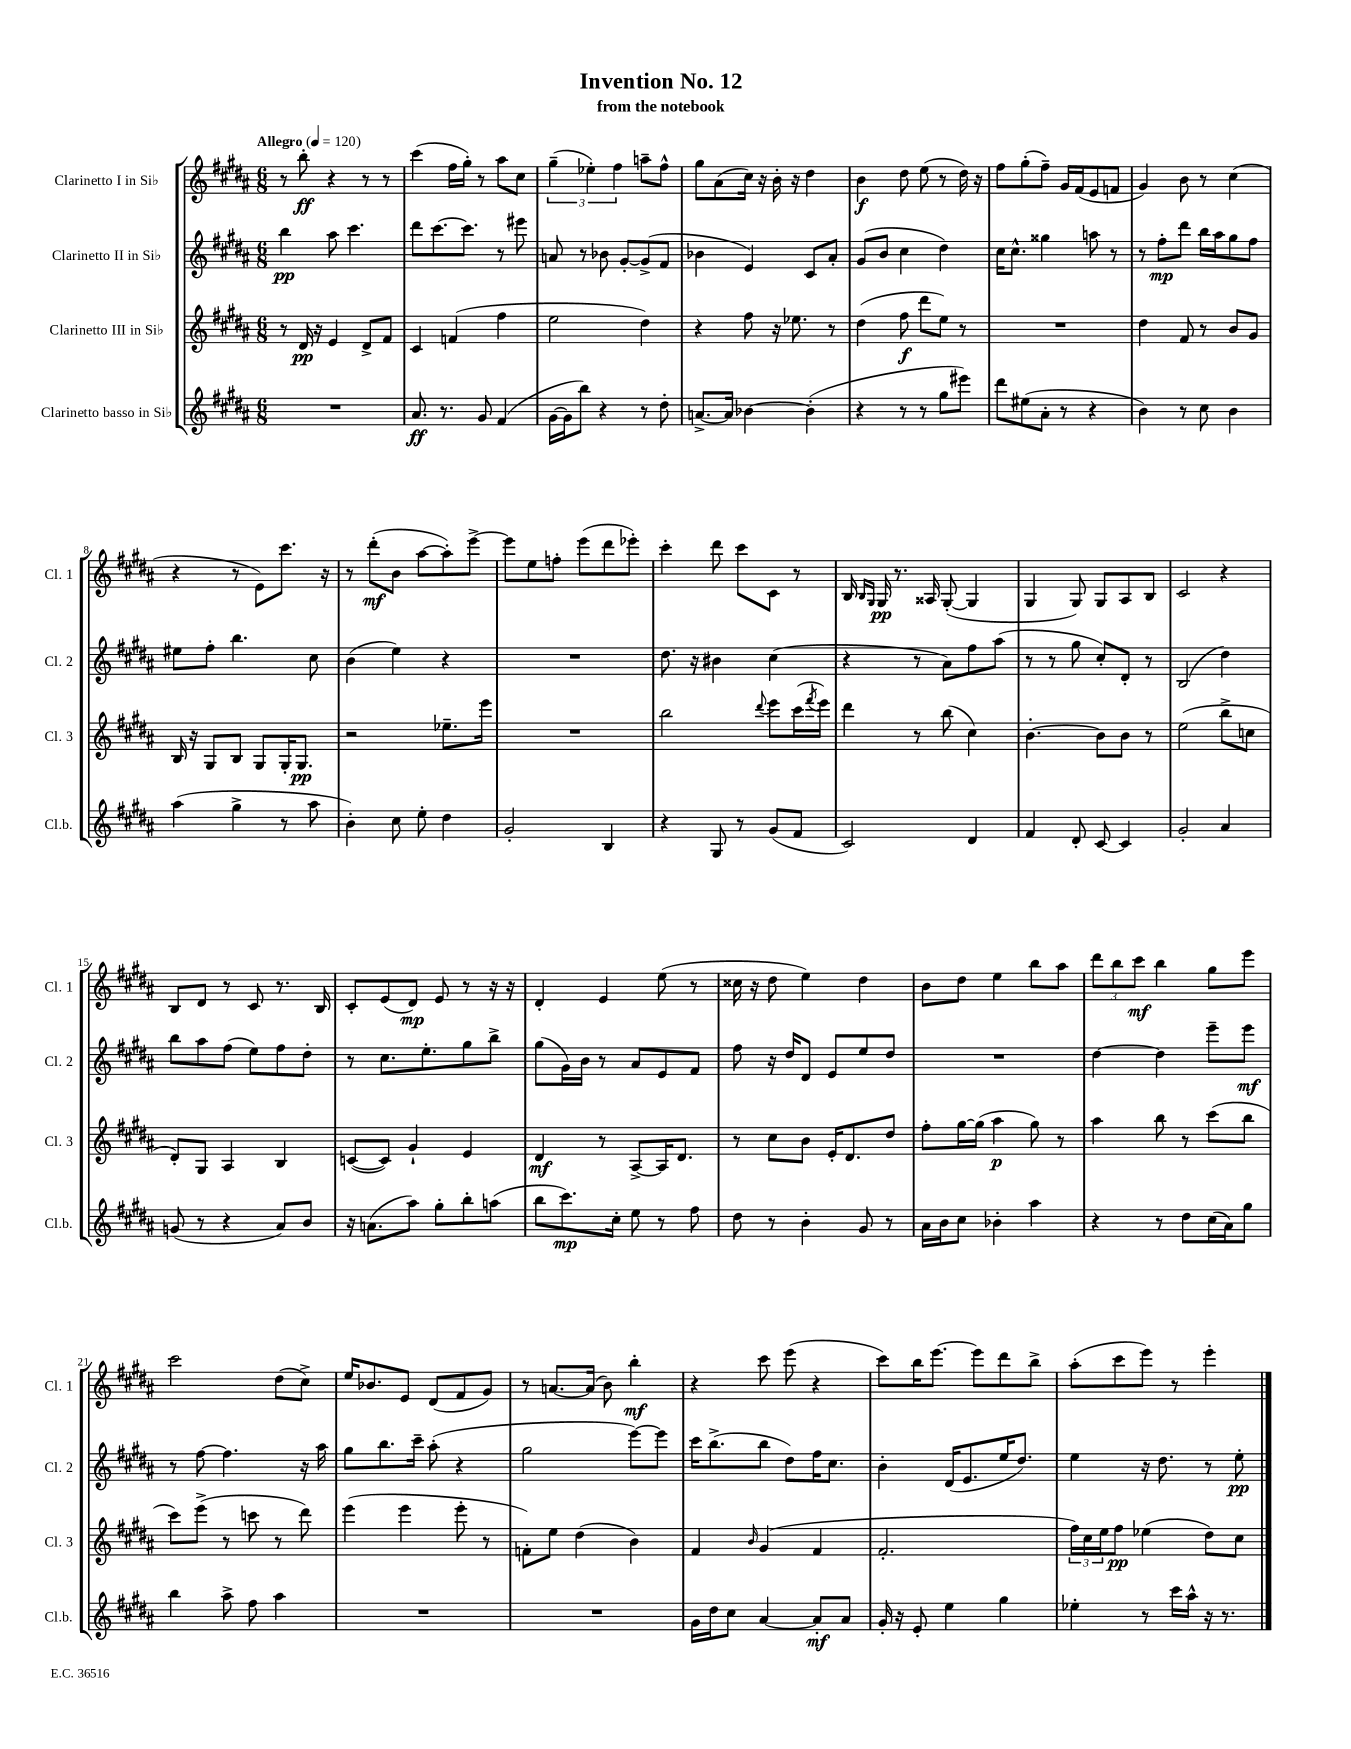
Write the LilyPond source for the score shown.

\header { title = "Invention No. 12" subtitle = "from the notebook" }
<<
\new StaffGroup <<
\new Staff = "s0" \with { instrumentName = "Clarinetto I in Sib" shortInstrumentName = "Cl. 1" } {
    \clef treble \key b \major \numericTimeSignature \time 6/8 \tempo "Allegro" 4 = 120
    r8 b''8-.\ff r4 r8 r8 |
    cis'''4( fis''16 gis''16-.) r8 ais''8 cis''8 |
    \tuplet 3/2 { gis''4--( ees''4-.) fis''4 } a''8-- fis''8-^ |
    gis''8 ais'8( cis''16) r16 b'16-. r16 dis''4 |
    b'4\f dis''8 e''8( r8 dis''16) r16 |
    fis''8 gis''8-.( fis''8--) gis'16 fis'16( e'8 f'8 |
    gis'4) b'8 r8 cis''4( |
    r4 r8 e'8) cis'''8. r16 |
    r8 dis'''8-.\mf( b'8 ais''8~ ais''8-.) e'''8~-> |
    e'''8 e''8 f''8-. e'''8( dis'''8 ees'''8-.) |
    cis'''4-. dis'''8 cis'''8 cis'8 r8 |
    b16 \grace { b16 gis16 } gis16\pp r8. aisis16 gis8~-.( gis4 |
    gis4 gis8) gis8 ais8 b8 |
    cis'2 r4 |
    b8 dis'8 r8 cis'8 r8. b16 |
    cis'8-. e'8( dis'8\mp) e'8 r8 r16 r16 |
    dis'4-. e'4 e''8( r8 |
    cisis''16 r16 dis''8 e''4) dis''4 |
    b'8 dis''8 e''4 b''8 ais''8 |
    \tuplet 3/2 { dis'''8 b''8 cis'''8\mf } b''4 gis''8 e'''8 |
    cis'''2 dis''8( cis''8->) |
    e''16 bes'8. e'8 dis'8( fis'8 gis'8) |
    r8 a'8.~ a'16( b'8) b''4-.\mf |
    r4 cis'''8 e'''8( r4 |
    cis'''8) b''16 e'''8.~ e'''8 dis'''8 b''8-> |
    ais''8-.( cis'''8 e'''8) r8 e'''4-. \bar "|." |
}
\new Staff = "s1" \with { instrumentName = "Clarinetto II in Sib" shortInstrumentName = "Cl. 2" } {
    \clef treble \key b \major \numericTimeSignature \time 6/8
    b''4\pp ais''8 cis'''4. |
    dis'''8 cis'''8.~ cis'''8. r8 eis'''8 |
    a'8 r8 bes'8 gis'8~-. gis'8->( fis'8 |
    bes'4 e'4) cis'8 ais'8-. |
    gis'8( b'8 cis''4 dis''4) |
    cis''16 cis''8.-^ gisis''4 a''8 r8 |
    r8 fis''8-.\mp dis'''8 b''16 ais''16 gis''8 fis''8 |
    eis''8 fis''8-. b''4. cis''8 |
    b'4( e''4) r4 |
    R2. |
    dis''8. r16 bis'4 cis''4( |
    r4 r8 ais'8) fis''8 ais''8( |
    r8 r8 gis''8 cis''8-.) dis'8-. r8 |
    b2( dis''4) |
    b''8 ais''8 fis''8( e''8) fis''8 dis''8-. |
    r8 cis''8. e''8.-. gis''8 b''8-> |
    gis''8( gis'16) b'16 r8 ais'8 e'8 fis'8 |
    fis''8 r16 dis''16 dis'8 e'8 e''8 dis''8 |
    R2. |
    dis''4~ dis''4 e'''8-- e'''8\mf |
    r8 fis''8~ fis''4. r16 ais''16 |
    gis''8 b''8. cis'''16-- ais''8-.( r4 |
    gis''2 e'''8~) e'''8 |
    cis'''16 b''8.->( b''8 dis''8) fis''16 cis''8. |
    b'4-. dis'16( e'8. e''16 dis''8.) |
    e''4 r16 dis''8. r8 e''8-.\pp \bar "|." |
}
\new Staff = "s2" \with { instrumentName = "Clarinetto III in Sib" shortInstrumentName = "Cl. 3" } {
    \clef treble \key b \major \numericTimeSignature \time 6/8
    r8 dis'16\pp r16 e'4 dis'8-> fis'8 |
    cis'4 f'4( fis''4 |
    e''2 dis''4) |
    r4 fis''8 r16 ees''8. r8 |
    dis''4( fis''8\f dis'''8 e''8) r8 |
    R2. |
    dis''4 fis'8 r8 b'8 gis'8 |
    b16 r16 gis8 b8 gis8 gis16-. gis8.\pp |
    r2 ees''8.-- e'''16 |
    R2. |
    b''2 \appoggiatura { dis'''8 } e'''8 cis'''16( \acciaccatura { fis'''8 } e'''16) |
    dis'''4 r8 b''8( cis''4) |
    b'4.~-. b'8 b'8 r8 |
    e''2( b''8-> c''8 |
    dis'8-.) gis8 ais4 b4 |
    c'8~( c'8) gis'4-! e'4 |
    dis'4\mf r8 ais8~-> ais16 dis'8. |
    r8 cis''8 b'8 e'16-. dis'8. dis''8 |
    fis''8-. gis''16~ gis''16( ais''4\p gis''8) r8 |
    ais''4 b''8 r8 cis'''8( b''8 |
    cis'''8) e'''8->( r8 c'''8 r8 dis'''8) |
    e'''4( e'''4 e'''8-. r8 |
    f'8-.) e''8 dis''4( b'4) |
    fis'4 \grace { b'16 } gis'4( fis'4 |
    fis'2.-. |
    \tuplet 3/2 { fis''16) cis''16 e''16 } fis''8\pp ees''4( dis''8) cis''8 \bar "|." |
}
\new Staff = "s3" \with { instrumentName = "Clarinetto basso in Sib" shortInstrumentName = "Cl.b." } {
    \clef treble \key b \major \numericTimeSignature \time 6/8
    R2. |
    ais'8.\ff r8. gis'8 fis'4( |
    gis'16~ gis'16 b''8) r4 r8 dis''8-. |
    a'8.~-> a'16 bes'4~ bes'4-.( |
    r4 r8 r8 gis''8 eis'''8) |
    dis'''8 eis''8( ais'8-. r8 r4 |
    b'4) r8 cis''8 b'4 |
    ais''4( gis''4-> r8 ais''8 |
    b'4-.) cis''8 e''8-. dis''4 |
    gis'2-. b4 |
    r4 gis8 r8 gis'8( fis'8 |
    cis'2) dis'4 |
    fis'4 dis'8-. cis'8~ cis'4 |
    gis'2-. ais'4 |
    g'8( r8 r4 ais'8) b'8 |
    r16 a'8.( ais''8) gis''8-. b''8-. a''8( |
    b''8 cis'''8.\mp) cis''16-. e''8 r8 fis''8 |
    dis''8 r8 b'4-. gis'8 r8 |
    ais'16 b'16 cis''8 bes'4-. ais''4 |
    r4 r8 dis''8 cis''16( ais'16) gis''8 |
    b''4 ais''8-> fis''8 ais''4 |
    R2. |
    R2. |
    gis'16 dis''16 cis''8 ais'4~ ais'8-.\mf ais'8 |
    gis'16-. r16 e'8-. e''4 gis''4 |
    ees''4-. r8 cis'''16 ais''16-^ r16 r8. \bar "|." |
}
>>
>>
